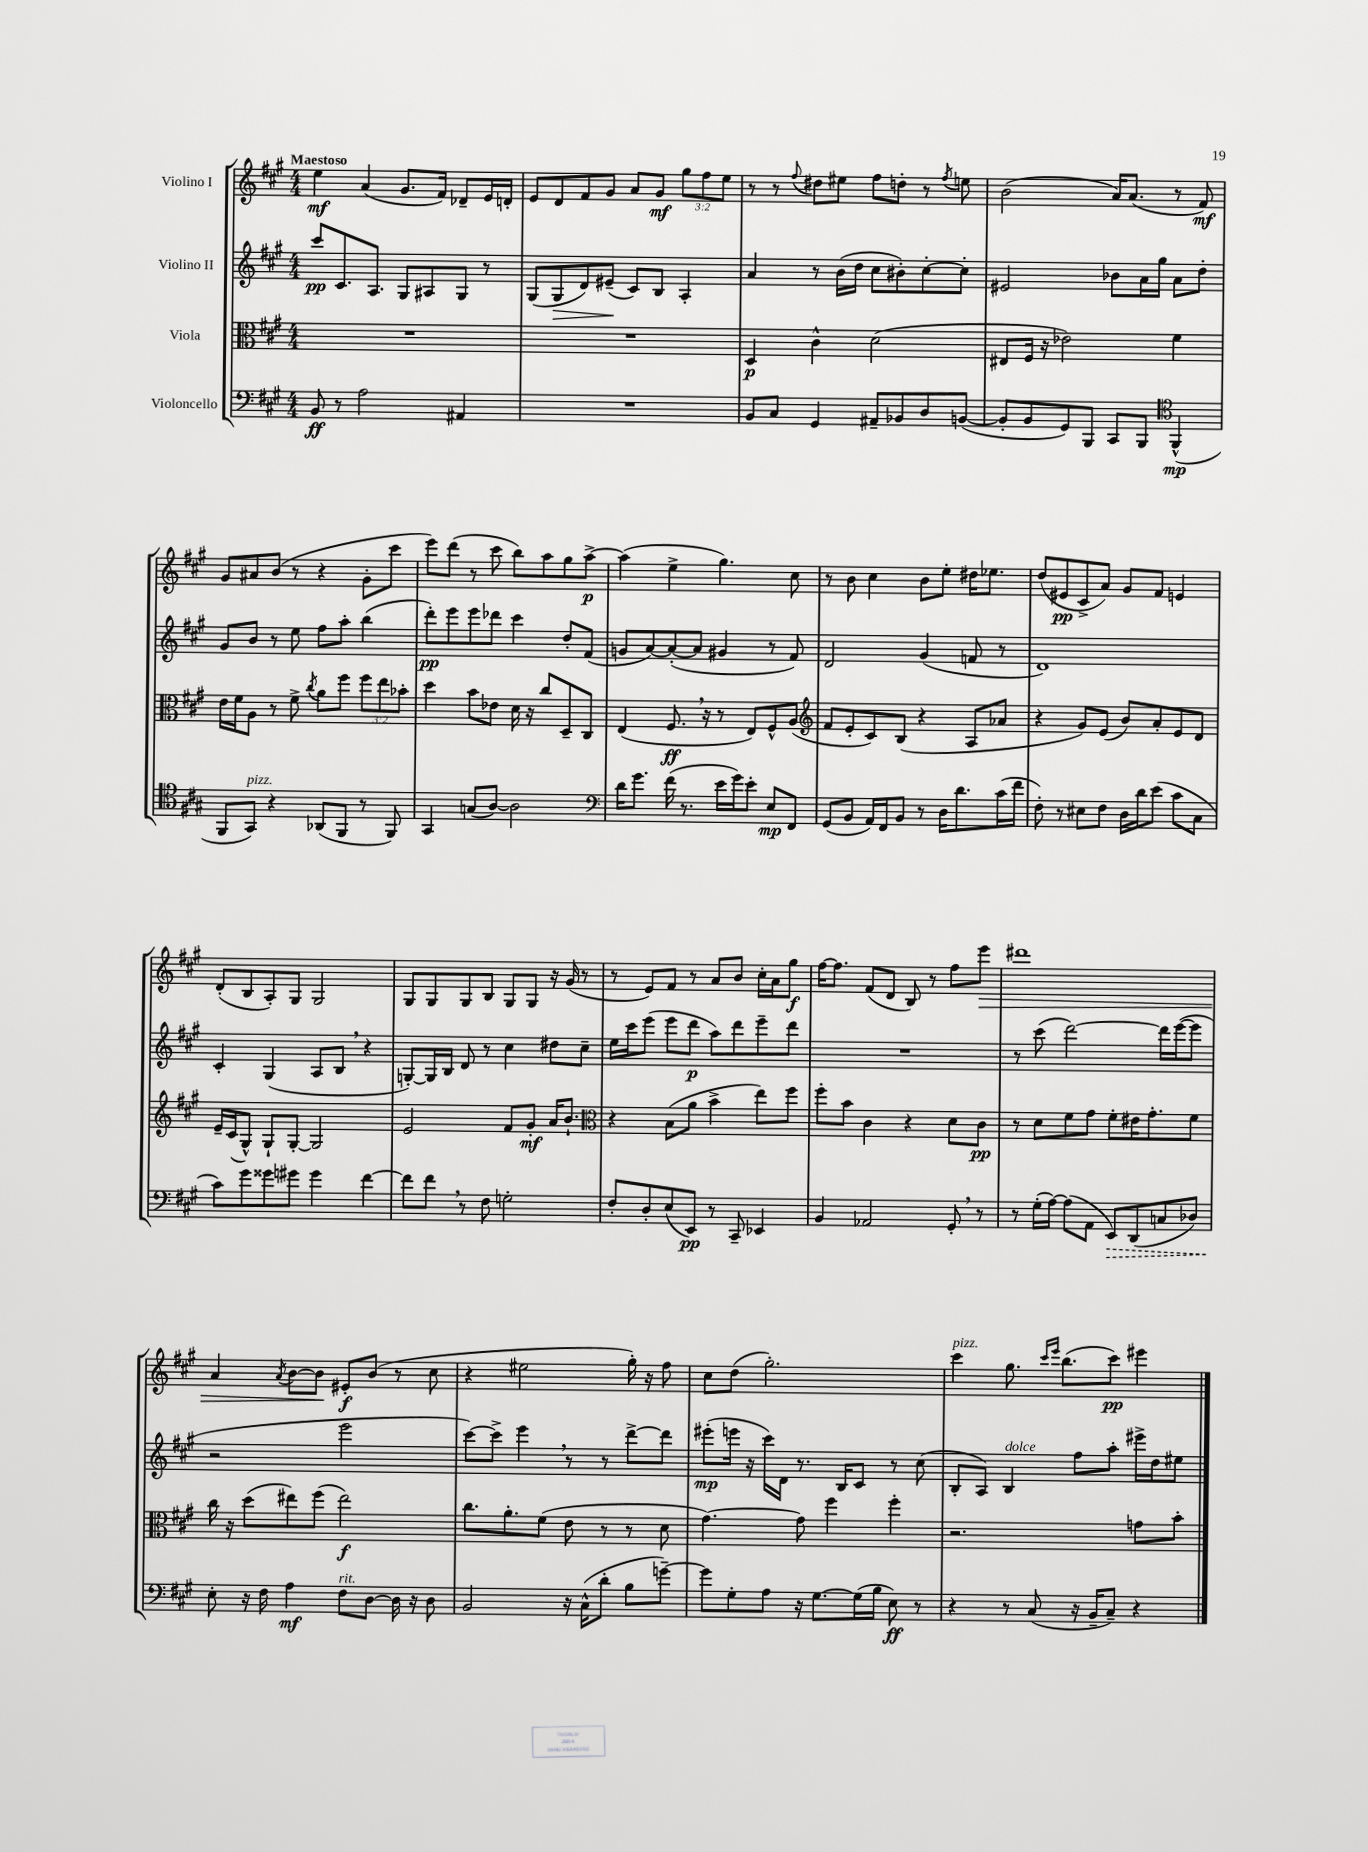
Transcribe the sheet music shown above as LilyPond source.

<<
\new StaffGroup <<
\new Staff = "s0" \with { instrumentName = "Violino I" } {
    \clef treble \key a \major \numericTimeSignature \time 4/4 \override Staff.TupletNumber.text = #tuplet-number::calc-fraction-text \tempo "Maestoso"
    e''4\mf a'4( gis'8. fis'16) des'8-- e'16 d'16-. |
    e'8 d'8 fis'8 gis'8 a'8 gis'8\mf \tuplet 3/2 { gis''8 fis''8 e''8 } |
    r8 r8 \appoggiatura { fis''8 } dis''8 eis''8 fis''8 d''8-. r8 \acciaccatura { fis''8 } e''8 |
    b'2( a'16) a'8.( r8 fis'8\mf) |
    gis'8 ais'8 b'8( r8 r4 gis'8-. cis'''8 |
    e'''8) d'''8( r8 cis'''8 b''8) a''8 gis''8 a''8~->\p |
    a''4( e''4-> gis''4.) cis''8 |
    r8 b'8 cis''4 b'8 e''8-. dis''16 ees''8. |
    d''8( eis'8\pp cis'8-> a'8) gis'8 fis'8 e'4 |
    d'8-.( b8 a8-.) gis8 gis2 |
    gis8 gis8 gis8 b8 gis8 gis8 r16 gis'16( r8 |
    r8 e'8) fis'8 r8 a'8 b'8 cis''16-. a'16 gis''8\f |
    fis''16~ fis''8. fis'8( d'8 b8) r8 fis''8 e'''8\> |
    dis'''1 |
    a'4 \acciaccatura { a'8 } b'8~ b'8\! eis'8-.\f b'8( r8 cis''8 |
    r4 eis''2 gis''16-.) r16 fis''8 |
    cis''8 d''8( gis''2.-.) |
    cis'''4^\markup { \italic "pizz." } gis''8. \grace { cis'''16 e'''16 } b''8.( cis'''8\pp) eis'''4 \bar "|." |
}
\new Staff = "s1" \with { instrumentName = "Violino II" } {
    \clef treble \key a \major \numericTimeSignature \time 4/4
    cis'''8\pp cis'8. a8. gis8 ais8 gis8 r8 |
    gis8( gis8\> d'8) eis'8--\!( cis'8) b8 a4-. |
    a'4 r8 b'16( d''16 cis''8 bis'8-.) cis''8~-. cis''8-. |
    eis'2 bes'8 a'16 gis''16 a'8 d''8-. |
    gis'8 b'8 r8 e''8 fis''8 a''8-. b''4( |
    d'''8-.\pp) e'''8 e'''8 des'''8 cis'''4 d''8-. fis'8( |
    g'8 a'8~) a'8~-.( a'8 gis'4 r8 fis'8) |
    d'2 gis'4( f'8 r8 |
    d'1) |
    cis'4-. gis4( a8 b8 \breathe r4 |
    g8~-.) g16 b16 d'8 r8 cis''4 dis''8 cis''8-- |
    e''16 cis'''16 e'''8( e'''8 d'''8\p a''8) d'''8 e'''8-- d'''8 |
    R1 |
    r8 cis'''8( d'''2~) d'''16 e'''16~( e'''8 |
    r2 e'''2 |
    cis'''8~) cis'''8-> e'''4 \breathe r8 r8 d'''8~-> d'''8 |
    eis'''8-.\mp( e'''16 r16 cis'''16) d'16 r8. b16 cis'8 r8 cis''8( |
    b8-. a8) b4^\markup { \italic "dolce" } fis''8 a''8-. eis'''16-> d''16 eis''8 \bar "|." |
}
\new Staff = "s2" \with { instrumentName = "Viola" } {
    \clef alto \key a \major \numericTimeSignature \time 4/4 \override Staff.TupletNumber.text = #tuplet-number::calc-fraction-text
    R1 |
    R1 |
    d4\p cis'4-^ d'2( |
    eis8 fis16 r16 ees'2) fis'4 |
    e'16 fis'16 a8 r8 fis'8-> \acciaccatura { cis''8 } a'8 fis''8 \tuplet 3/2 { fis''8 e''8 bes'8-. } |
    d''4 b'8 ees'8 d'16 r16 cis''8 d8-- cis8 |
    e4( fis8.\ff \breathe r16 r8 e8) fis8-^ a8( |
    \clef treble fis'8 e'8-. cis'8) b8( r4 a8 aes'8 |
    r4 gis'8) e'8( b'8) a'8-. e'8 d'8 |
    e'16-- cis'16( gis8-^) gis8-! gis8~-. gis2 |
    e'2 fis'8 gis'8-.\mf a'16 b'8.-! |
    \clef alto r4 b8( a'8 b'4-> e''8) fis''8 |
    fis''8-. b'8 cis'4 r4 d'8 cis'8\pp |
    r8 d'8 fis'8 gis'8 fis'8-. eis'16 gis'8.-. fis'8 |
    cis''16 r16 d''8( eis''8) fis''8( eis''2\f) |
    cis''8. a'8.-. fis'8( e'8 r8 r8 d'8 |
    gis'4.~) gis'8 fis''4 fis''4-. |
    r2. g'8 b'8-. \bar "|." |
}
\new Staff = "s3" \with { instrumentName = "Violoncello" } {
    \clef bass \key a \major \numericTimeSignature \time 4/4
    b,8\ff r8 a2 ais,4 |
    R1 |
    b,8 cis8 gis,4 ais,8-- bes,8 d8 b,8~( |
    b,8-. b,8 gis,8) b,,8 cis,8 b,,8 \clef tenor fis,4-^\mp( |
    fis,8 gis,8^\markup { \italic "pizz." }) r4 aes,8( fis,8 r8 fis,8) |
    gis,4 g8( a8~) a2 |
    \clef bass d'16 gis'8. fis'16( r8. e'16 gis'16) e'8-. e8\mp fis,8 |
    gis,8( b,8 a,16) fis,16 b,8 r8 d16 d'8. cis'16( fis'16 |
    fis8-.) r8 eis8 fis8 d16 d'16 e'8( cis'8 cis8 |
    cis'8) gis'8 gisis'8 gis'8 gis'4 fis'4~ |
    fis'8 fis'8 \breathe r8 fis8 g2-. |
    fis8-. d8-. e8( e,8\pp) r8 cis,8-- ees,4 |
    b,4 aes,2 gis,8-. \breathe r8 |
    r8 gis16-.( a16~) a8( a,8 \once \override Hairpin.style = #'dashed-line e,8\>) d,8( c8 des8) |
    e8-.\! r16 fis16 a4\mf fis8^\markup { \italic "rit." } d8~ d16 r16 d8 |
    b,2 r16 cis16-^( d'8-. b8 g'8~--) |
    g'8 gis8-. a8 r16 gis8.~ gis16( b16 e8\ff) r8 |
    r4 r8 cis8( r16 b,16-- cis8--) r4 \bar "|." |
}
>>
>>
\layout { \context { \Score \remove "Bar_number_engraver" } }
